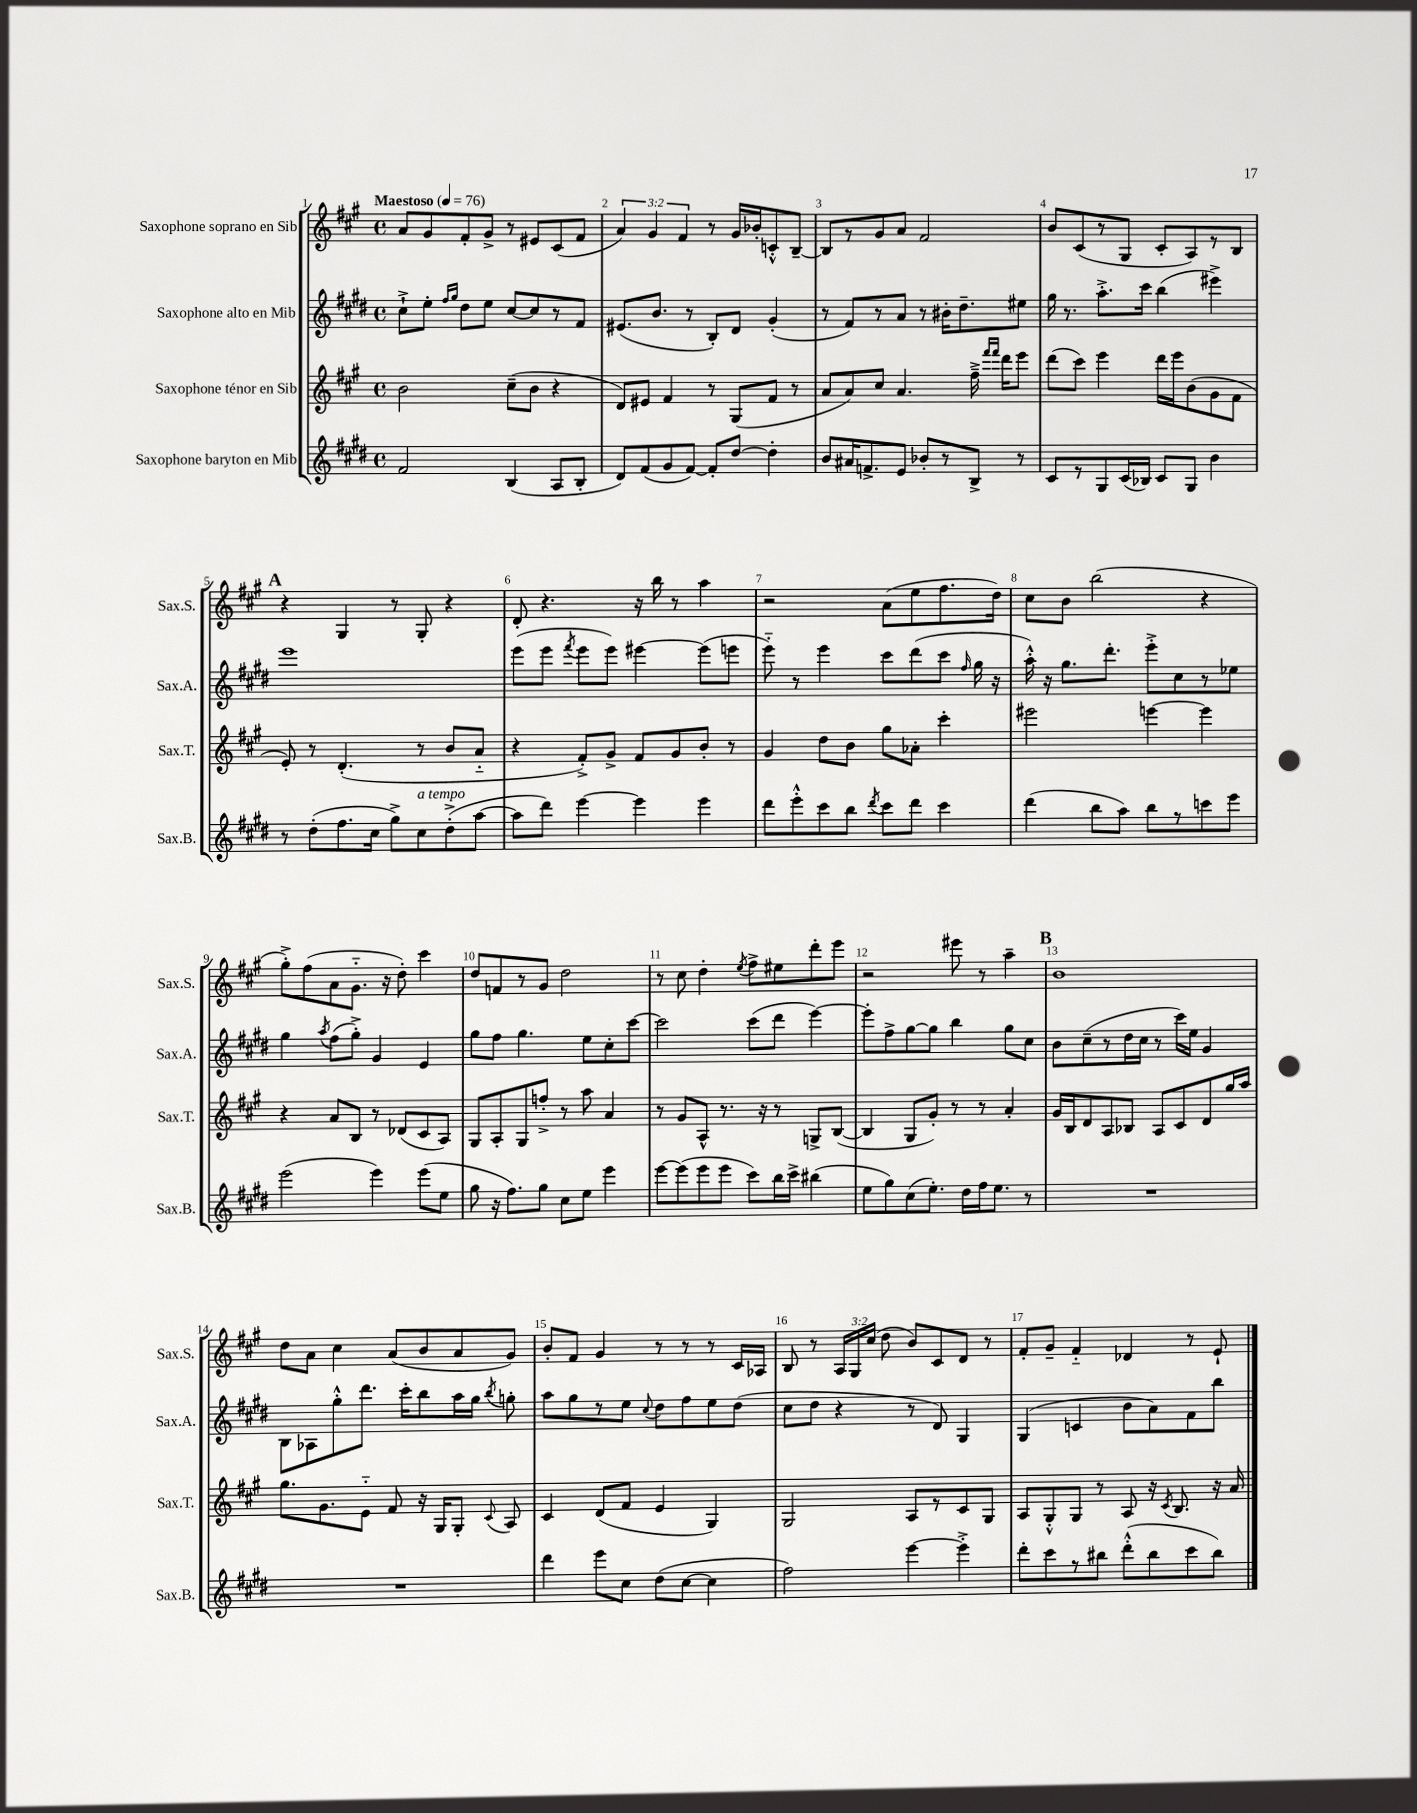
<<
\new StaffGroup <<
\new Staff = "s0" \with { instrumentName = "Saxophone soprano en Sib" shortInstrumentName = "Sax.S." } {
    \clef treble \key a \major \defaultTimeSignature \time 4/4 \override Staff.TupletNumber.text = #tuplet-number::calc-fraction-text \tempo "Maestoso" 4 = 76
    \autoBeamOff a'8[ gis'8 fis'8-. gis'8]-> r8 eis'8[ cis'8( fis'8] |
    \tuplet 3/2 { a'4) gis'4 fis'4 } r8 gis'16[ bes'16-. c'8-.-^ b8]~-- |
    b8[ r8 gis'8 a'8] fis'2 |
    b'8[ cis'8( r8 gis8] cis'8[-. a8) r8 b8] |
    \mark \markup { \bold "A" } r4 gis4 r8 gis8-. r4 |
    d'8-. r4. r16 b''16 r8 a''4 |
    r2 a'8[( e''8 fis''8. d''16]) |
    cis''8[ b'8] b''2( r4 |
    gis''8[-.->) fis''8( a'8 gis'8.]-_ r16 d''8-.) cis'''4 |
    d''8[ f'8 r8 gis'8] d''2 |
    r8 cis''8 d''4-. \acciaccatura { e''8 } fis''8[-> eis''8 d'''8-. e'''8] |
    r2 eis'''8 r8 a''4-- |
    \mark \markup { \bold "B" } b'1 |
    d''8[ a'8] cis''4 a'8[( b'8 a'8 gis'8]) |
    b'8[-. fis'8] gis'4 r8 r8 r8 cis'16[ aes16] |
    b8 r8 \tuplet 3/2 { a16[ gis16 cis''16]( } d''8 b'8[) cis'8 d'8] r8 |
    fis'8[-. gis'8]-- fis'4-_ des'4 r8 e'8-! \bar "|." |
}
\new Staff = "s1" \with { instrumentName = "Saxophone alto en Mib" shortInstrumentName = "Sax.A." } {
    \clef treble \key e \major \defaultTimeSignature \time 4/4
    \autoBeamOff cis''8[-!-> e''8]-. \grace { fis''16[ gis''16] } dis''8[ e''8] cis''8[~ cis''8 r8 fis'8] |
    eis'8.[( b'8.] r8 b8[-.) dis'8] gis'4-.( |
    r8 fis'8[) r8 a'8] r8 bis'16[-. dis''8.-- eis''8] |
    gis''16 r8. a''8.[-.-> cis'''16] b''4( eis'''4->) |
    \mark \markup { \bold "A" } e'''1 |
    e'''8[( e'''8] \acciaccatura { fis'''8 } e'''8[ e'''8]) eis'''4~ eis'''8[( e'''8] |
    e'''8-_) r8 e'''4 cis'''8[ dis'''8( cis'''8] \grace { fis''16 } gis''16 r16 |
    a''16-.-^) r16 gis''8.[ dis'''8.]-. e'''8[-.-> cis''8 r8 ees''8] |
    gis''4 \acciaccatura { a''8 } fis''8[( gis''8]-.->) gis'4 e'4 |
    gis''8[ fis''8] gis''4. e''8[ cis''8-. cis'''8]~ |
    cis'''2 cis'''8[( dis'''8] e'''4~) |
    e'''8[-. fis''8-> gis''8~ gis''8] b''4 gis''8[ cis''8] |
    \mark \markup { \bold "B" } b'8[ cis''8--( r8 dis''16 cis''16] r8 cis'''16[) e''16] gis'4 |
    b8[ aes8 gis''8-.-^ dis'''8.] cis'''16[-. b''8 a''16 gis''16] \acciaccatura { b''8 } g''8-. |
    a''8[ gis''8 r8 e''8] \appoggiatura { cis''8 } dis''8[ fis''8 e''8 dis''8]( |
    cis''8[ dis''8] r4 r8 dis'8) gis4 |
    gis4( c'4 b'8[ a'8) fis'8 b''8] \bar "|." |
}
\new Staff = "s2" \with { instrumentName = "Saxophone ténor en Sib" shortInstrumentName = "Sax.T." } {
    \clef treble \key a \major \defaultTimeSignature \time 4/4
    \autoBeamOff b'2 cis''8[--( b'8] r4 |
    d'8[) eis'8] fis'4 r8 gis8[( fis'8] r8 |
    a'8[ a'8) cis''8] a'4. fis''16---> \grace { fis'''16[ fis'''16] } d'''16[ e'''8] |
    d'''8[( cis'''8]) e'''4 d'''16[ e'''16 b'8( gis'8 fis'8] |
    \mark \markup { \bold "A" } e'8-.) r8 d'4.-.( r8 b'8[ a'8]-_ |
    r4 fis'8[-.->) gis'8]-> fis'8[ gis'8 b'8]-. r8 |
    gis'4 d''8[ b'8] gis''8[ aes'8]-. cis'''4-. |
    eis'''2 e'''4~ e'''4 |
    r4 a'8[ b8] r8 des'8[( cis'8 a8]) |
    gis8[ a8-. gis8 f''8]-.-> r8 a''8 a'4 |
    r8 gis'8[ a8]-^ r8. r16 r8 g8[-> b8]~( |
    b4 gis8[ gis'8]-.) r8 r8 a'4-. |
    \mark \markup { \bold "B" } gis'16[ b16 d'8 a8 bes8] a8[ cis'8 d'8 gis''16 a''16] |
    gis''8.[ gis'8. e'8]-_ fis'8 r16 gis16[ gis8]-. \appoggiatura { cis'8 } a8 |
    cis'4 d'8[( fis'8] e'4 gis4) |
    gis2 a8[ r8 cis'8 gis8] |
    a8[ gis8-.-^ gis8] r8 a8 r16 \acciaccatura { cis'8 } b8. r16 a'16 \bar "|." |
}
\new Staff = "s3" \with { instrumentName = "Saxophone baryton en Mib" shortInstrumentName = "Sax.B." } {
    \clef treble \key e \major \defaultTimeSignature \time 4/4
    \autoBeamOff fis'2 b4( a8[ b8]-. |
    dis'8[) fis'8( gis'8 fis'8]~) fis'8[-. dis''8]~ dis''4-. |
    b'8[ ais'16 f'8.-> e'8] bes'8[-. r8 b8]-> r8 |
    cis'8[ r8 gis8 cis'16( bes16]) cis'8[ gis8] b'4 |
    \mark \markup { \bold "A" } r8 dis''8[-.( fis''8. cis''16] gis''8[->) cis''8^\markup { \italic "a tempo" } dis''8-.->( a''8]~ |
    a''8[ dis'''8]) e'''4~ e'''4 e'''4 |
    dis'''8[ e'''8-.-^ cis'''8 b''8] \acciaccatura { dis'''8 } cis'''8[ dis'''8] cis'''4 |
    dis'''4( b''8[ a''8]) b''8[ r8 c'''8 e'''8] |
    e'''2( e'''4) e'''8[( e''8] |
    gis''8 r16 fis''8.[) gis''8] cis''8[ e''8] e'''4 |
    e'''8[~ e'''8( e'''8 e'''8] cis'''8[) b''16 cis'''16]-> bis''4( |
    e''8[ gis''8) cis''8( e''8.]-.) dis''16[ fis''16 e''8.] r8 |
    \mark \markup { \bold "B" } R1 |
    R1 |
    dis'''4 e'''8[ cis''8] dis''8[( cis''8]~ cis''4 |
    fis''2) e'''4~ e'''4-.-> |
    dis'''8[-. cis'''8 r8 bis''8] dis'''8[-.-^( bis''8 cis'''8 bis''8]) \bar "|." |
}
>>
>>
\layout { \context { \Score \override BarNumber.break-visibility = ##(#f #t #t) barNumberVisibility = #all-bar-numbers-visible } }
